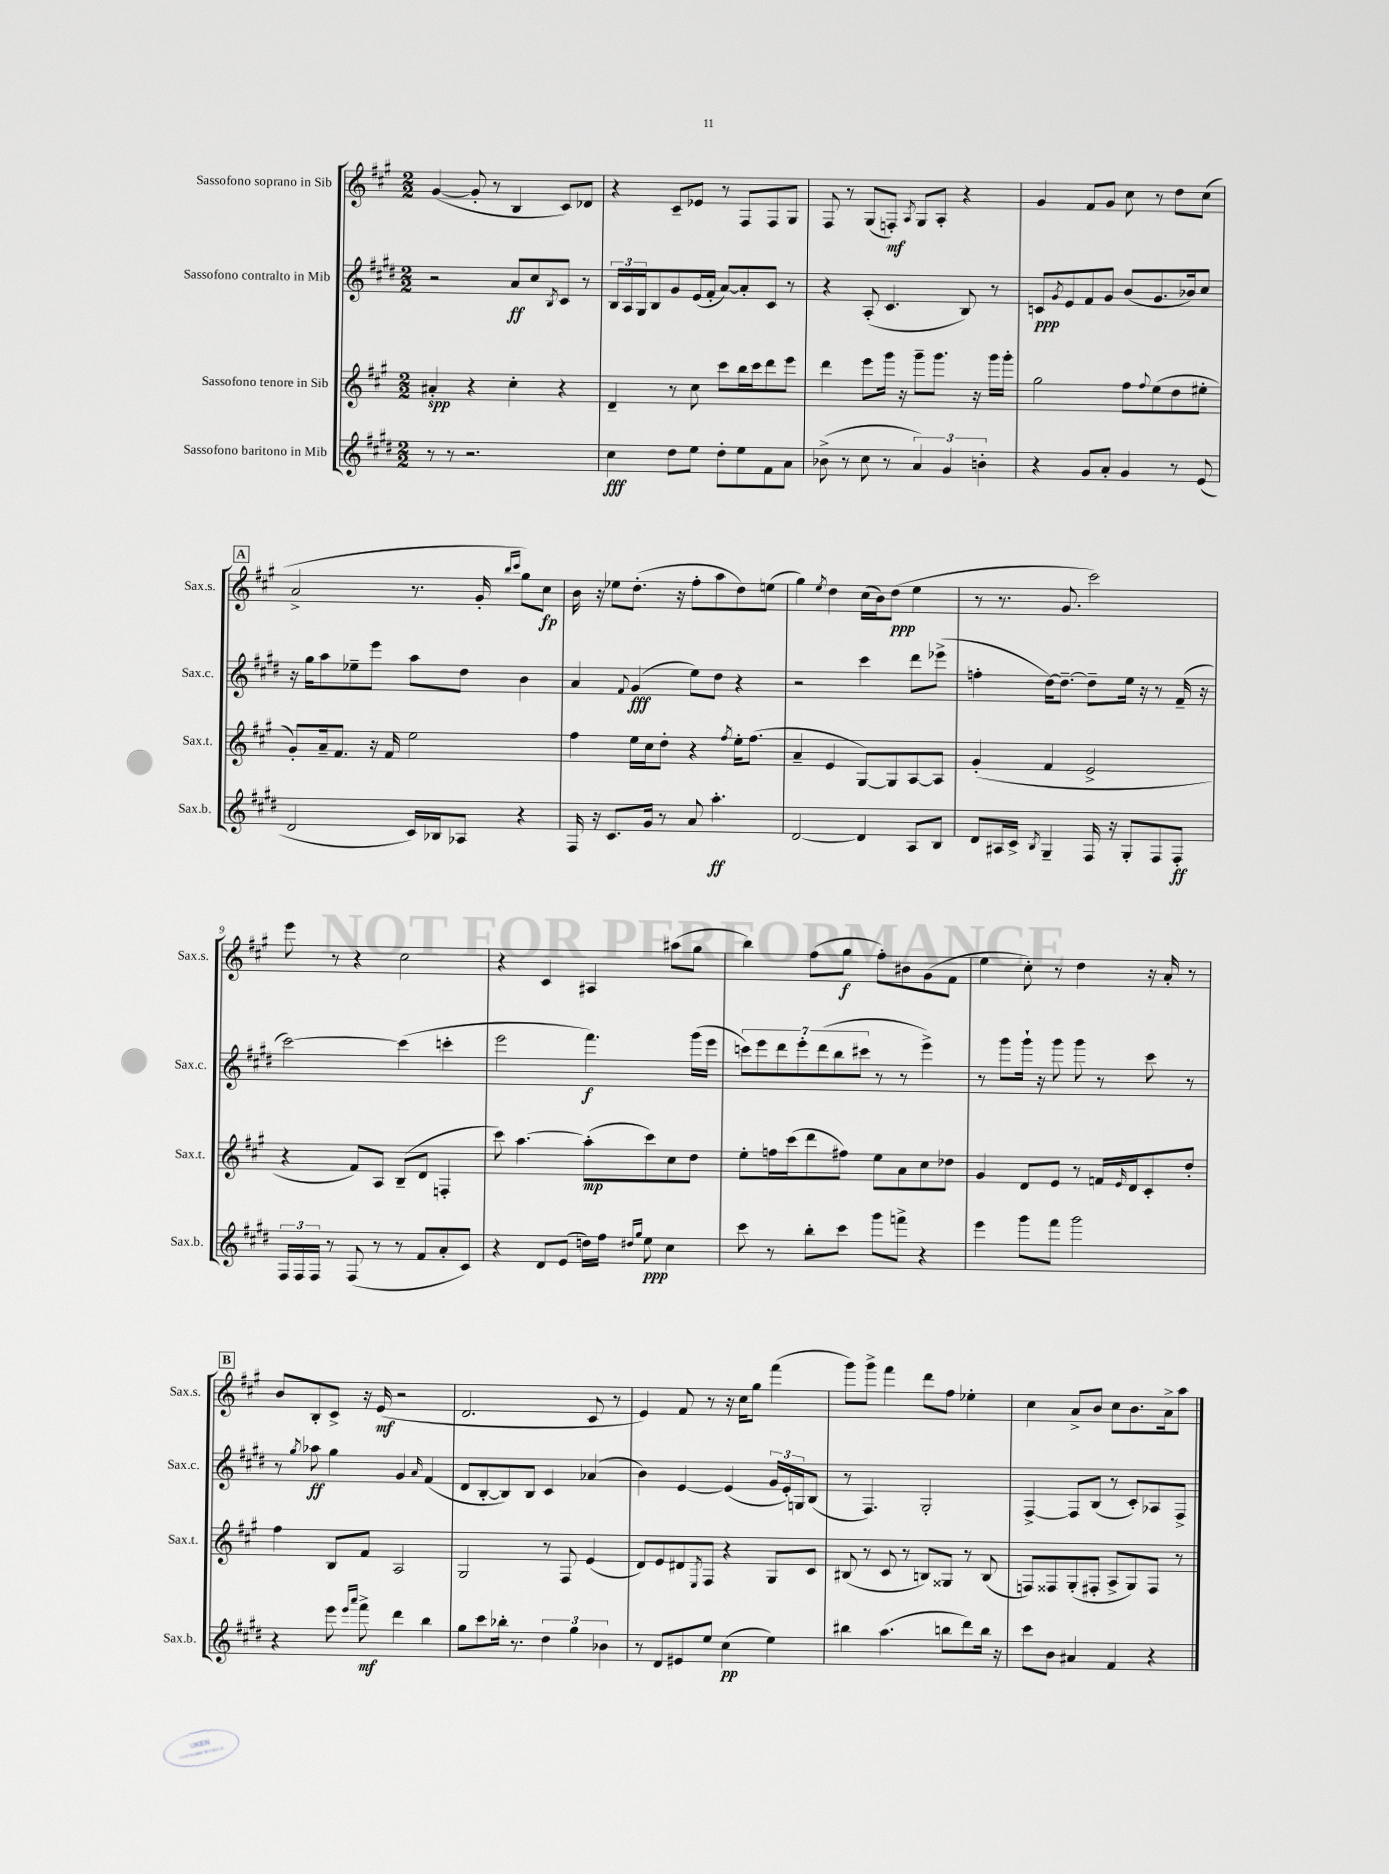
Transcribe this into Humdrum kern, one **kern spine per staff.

**kern	**dynam	**kern	**dynam	**kern	**dynam	**kern	**dynam
*part4	*part4	*part3	*part3	*part2	*part2	*part1	*part1
*staff4	*staff4	*staff3	*staff3	*staff2	*staff2	*staff1	*staff1
*I"Sassofono baritono in Mib	*	*I"Sassofono tenore in Sib	*	*I"Sassofono contralto in Mib	*	*I"Sassofono soprano in Sib	*
*I'Sax.b.	*	*I'Sax.t.	*	*I'Sax.c.	*	*I'Sax.s.	*
*clefG2	*	*clefG2	*	*clefG2	*	*clefG2	*
*k[f#c#g#d#]	*	*k[f#c#g#]	*	*k[f#c#g#d#]	*	*k[f#c#g#]	*
*M2/2	*	*M2/2	*	*M2/2	*	*M2/2	*
=1	=1	=1	=1	=1	=1	=1	=1
8r	.	4a#X'/	spp	2r	.	([4g#/	.
8r	.	.	.	.	.	.	.
2.r	.	4r	.	.	.	8g#'/]	.
.	.	.	.	.	.	8r	.
.	.	4cc#'\	.	8a/L	ff	4B/	.
.	.	.	.	8cc#/	.	.	.
.	.	.	.	8qB/	.	.	.
.	.	4r	.	8c#/J	.	8c#/L)	.
.	.	.	.	8r	.	8d-X/J	.
=2	=2	=2	=2	=2	=2	=2	=2
4cc#\	fff	4d~/	.	24B/LL	.	4r	.
.	.	.	.	24A/	.	.	.
.	.	.	.	24G#/J	.	.	.
.	.	.	.	8B/	.	.	.
8dd#\L	.	8r	.	8g#/	.	8c#~/L	.
8ee\J	.	8cc#\	.	(16e/L	.	8e-X/J	.
.	.	.	.	16f#'/JJ	.	.	.
8dd#'\L	.	8ccc#\L	.	[8a/L)	.	8r	.
8ee\	.	16bb\L	.	8a'/]	.	8F#/L	.
.	.	16ccc#\J	.	.	.	.	.
8f#\	.	8ddd\	.	8c#/J	.	8F#/	.
8a\J	.	8eee\J	.	8r	.	8G#/J	.
=3	=3	=3	=3	=3	=3	=3	=3
(8b-X^\	.	4ddd\	.	4r	.	8F#/	.
8r	.	.	.	.	.	8r	.
8cc#\	.	8eee\L	.	(8A'/	.	(8G#/L	.
8r	.	16ggg#\Jk	.	4.c#/	.	8Fn'/J)	mf
.	.	16r	.	.	.	.	.
.	.	.	.	.	.	8qA/	.
6a/)	.	8ggg#~\L	.	.	.	8G#/L	.
.	.	8.ggg#\J	.	.	.	8A'/J	.
6g#/	.	.	.	.	.	.	.
.	.	.	.	8B/)	.	4r	.
.	.	16r	.	.	.	.	.
6bn'\	.	.	.	.	.	.	.
.	.	16ggg#\LL	.	8r	.	.	.
.	.	16ggg#'\JJ	.	.	.	.	.
=4	=4	=4	=4	=4	=4	=4	=4
4r	.	2gg#\	.	8cn/L	ppp	4g#/	.
.	.	.	.	8qg#/	.	.	.
.	.	.	.	8e/	.	.	.
8g#/L	.	.	.	8f#/	.	8f#/L	.
8a'/J	.	.	.	8g#/J	.	8g#/J	.
4g#/	.	8ff#\L	.	(8b/L	.	8cc#\	.
.	.	8qqff#/	.	.	.	.	.
.	.	(8ee\	.	8.g#/	.	8r	.
8r	.	8dd\	.	.	.	8dd\L	.
.	.	.	.	16b-X/k)	.	.	.
(8e/	.	8ee#X'\J	.	8cc#/J	.	(8cc#\J	.
!!LO:LB:g=z
!!LO:REH:place=s1:t=A
=5	=5	=5	=5	=5	=5	=5	=5
2d#/	.	8g#'/L)	.	16r	.	2a^/	.
.	.	.	.	16gg#\KL	.	.	.
.	.	16a~/k	.	8aa\	.	.	.
.	.	8.f#/J	.	.	.	.	.
.	.	.	.	8ee-X~\	.	.	.
.	.	16r	.	8eee\J	.	.	.
.	.	16f#/	.	.	.	.	.
16c#/LL)	.	2ee\	.	8aa\L	.	8.r	.
16B-X/J	.	.	.	.	.	.	.
8A-X/J	.	.	.	8dd#\J	.	.	.
.	.	.	.	.	.	16g#'/	.
.	.	.	.	.	.	16qqbb/LL	.
.	.	.	.	.	.	16qqccc#/JJ	.
4r	.	.	.	4b\	.	8gg#\L)	.
.	.	.	.	.	.	8cc#\J	fp
=6	=6	=6	=6	=6	=6	=6	=6
16F#/	.	4ff#\	.	4a/	.	16b\	.
16r	.	.	.	.	.	16r	.
8.c#/L	.	.	.	.	.	8ee-X\L	.
.	.	.	.	8qqf#/	.	.	.
.	.	16ee\LL	.	(4g#/	fff	(8.dd'\J	.
16g#/Jk	.	16cc#\J	.	.	.	.	.
8r	.	8dd'\J	.	.	.	.	.
.	.	.	.	.	.	16r	.
8a/	.	4r	.	8ee\L)	.	8ff#'\L	.
4.aa'\	ff	.	.	8dd#\J	.	8aa\	.
.	.	8qff#/	.	.	.	.	.
.	.	16ee'\KL	.	4r	.	8dd\)	.
.	.	(8.ff#\J	.	.	.	.	.
.	.	.	.	.	.	(8een\J	.
=7	=7	=7	=7	=7	=7	=7	=7
[2d#/	.	4a~/	.	2r	.	4gg#\)	.
.	.	.	.	.	.	8qee/	.
.	.	4e/	.	.	.	4dd\	.
4d#/]	.	[8G#/L)	.	4ccc#\	.	(16cc#\LL	.
.	.	.	.	.	.	16b\J)	.
.	.	8G#/]	.	.	.	(8dd\J	ppp
8A/L	.	[8A/	.	8ddd#\L	.	4ee\	.
8B/J	.	8A/J]	.	(8eee-X^\J	.	.	.
=8	=8	=8	=8	=8	=8	=8	=8
8d#/L	.	(4g#'/	.	4ffn'\	.	8r	.
16A#X/L	.	.	.	.	.	8.r	.
16c#^/JJ	.	.	.	.	.	.	.
8qB/	.	.	.	.	.	.	.
4G#~/	.	4f#/	.	[16dd#\KL)	.	.	.
.	.	.	.	8.dd#~\J_	.	8.g#/	.
16F#/	.	2e^/	.	8dd#~\L]	.	2ccc#\)	.
16r	.	.	.	.	.	.	.
8G#'/L	.	.	.	16ee\Jk	.	.	.
.	.	.	.	16r	.	.	.
8F#/	.	.	.	8r	.	.	.
8F#'/J	ff	.	.	(16f#~/	.	.	.
.	.	.	.	16r	.	.	.
!!LO:LB:g=z
=9	=9	=9	=9	=9	=9	=9	=9
24F#/LL	.	4r	.	[2ccc#\)	.	8eee\	.
24F#/	.	.	.	.	.	.	.
24F#/JJ	.	.	.	.	.	.	.
8r	.	.	.	.	.	8r	.
(8F#/	.	8f#/L)	.	.	.	4r	.
8r	.	8A/J	.	.	.	.	.
8r	.	(8B~/L	.	(4ccc#\]	.	2cc#\	.
8f#/L	.	8d/J	.	.	.	.	.
8a'/	.	4Fn'/	.	4cccn'\	.	.	.
8c#/J)	.	.	.	.	.	.	.
=10	=10	=10	=10	=10	=10	=10	=10
4r	.	8ccc#\)	.	2eee\	.	4r	.
.	.	[4.aa\	.	.	.	.	.
8d#/L	.	.	.	.	.	4c#/	.
(8e/J	.	.	.	.	.	.	.
16ddn\LL)	.	(8aa'\L]	mp	4.fff#\)	f	4A#X/	.
16ff#\JJ	.	.	.	.	.	.	.
16qqdd#X/LL	.	.	.	.	.	.	.
16qqgg#/JJ	.	.	.	.	.	.	.
8ee\	ppp	8ccc#\)	.	.	.	.	.
4cc#\	.	8cc#\	.	.	.	(8aa#X\L	.
.	.	8dd\J	.	(16ggg#\LL	.	8gg#\J	.
.	.	.	.	16eee\JJ	.	.	.
=11	=11	=11	=11	=11	=11	=11	=11
8ccc#\	.	8ee'\L	.	14cccn\L)	.	4bb\)	.
.	.	.	.	14eee\	.	.	.
8r	.	16ffn\L	.	.	.	.	.
.	.	.	.	14ddd#\	.	.	.
.	.	(16ccc#\J	.	.	.	.	.
.	.	.	.	14eee'\	.	.	.
8bb'\L	.	8ddd\	.	.	.	(8ff#\L	.
.	.	.	.	(14ddd#\	.	.	.
.	.	.	.	14bb\	.	.	.
8ccc#\J	.	8ff#X\J)	.	.	.	8gg#\J	f
.	.	.	.	14ccc#X\J	.	.	.
8ggg#\L	.	8ee\L	.	8r	.	8ff#'\L)	.
8fffn^\J	.	8a\	.	8r	.	8b#X\	.
4r	.	8cc#\	.	4eee^\)	.	(8g#\	.
.	.	8dd-X\J	.	.	.	8f#\J	.
=12	=12	=12	=12	=12	=12	=12	=12
4eee\	.	4g#/	.	8r	.	4ee\	.
.	.	.	.	8ggg#\L	.	.	.
8ggg#\L	.	8d/L	.	16ggg#`\Jk	.	8cc#'\)	.
.	.	.	.	16r	.	.	.
8fff#\J	.	8e/J	.	8ggg#\	.	8r	.
2ggg#\	.	8r	.	8ggg#\	.	4dd\	.
.	.	16fn/LL	.	8r	.	.	.
.	.	16qqe/	.	.	.	.	.
.	.	16d/J	.	.	.	.	.
.	.	8c#'/	.	8ccc#\	.	16r	.
.	.	.	.	.	.	16a'/	.
.	.	8dd'/J	.	8r	.	8r	.
!!LO:LB:g=z
!!LO:REH:place=s1:t=B
=13	=13	=13	=13	=13	=13	=13	=13
4r	.	4ff#\	.	8r	.	8b/L	.
.	.	.	.	8qgg#/	.	.	.
.	.	.	.	8aa-X\	ff	8B'/	.
8eee\	.	8B/L	.	4gg#\	.	8c#^/J	.
16qqeee/LL	.	.	.	.	.	.	.
16qqaaa/JJ	.	.	.	.	.	.	.
8fff#^\	mf	8f#/J	.	.	.	16r	.
.	.	.	.	.	.	(16e/	mf
4ddd#\	.	2A/	.	4g#/	.	2r	.
.	.	.	.	16qqa/	.	.	.
4bb\	.	.	.	(4f#/	.	.	.
=14	=14	=14	=14	=14	=14	=14	=14
8gg#\L	.	2G#/	.	8d#/L	.	2.d/	.
8ccc#\	.	.	.	[8B'/	.	.	.
16bb-X'\Jk	.	.	.	8B/])	.	.	.
8.r	.	.	.	.	.	.	.
.	.	.	.	8B/J	.	.	.
6dd#\	.	8r	.	4c#/	.	.	.
.	.	8F#/	.	.	.	.	.
6gg#\	.	.	.	.	.	.	.
.	.	(4e/	.	(4a-X/	.	8c#/	.
6b-X\	.	.	.	.	.	.	.
.	.	.	.	.	.	8r	.
=15	=15	=15	=15	=15	=15	=15	=15
8r	.	8d/L)	.	4b\)	.	4e/)	.
8d#/L	.	8e/	.	.	.	.	.
8e#X/	.	8d#X/	.	[4e/	.	8f#/	.
.	.	8qE/	.	.	.	.	.
8ee/J	.	8F#/J	.	.	.	8r	.
(4cc#\	pp	4r	.	(4e/]	.	16r	.
.	.	.	.	.	.	16cc#\KL	.
.	.	.	.	.	.	8gg#\J	.
4ee\)	.	8G#/L	.	24g#/LL	.	(4fff#\	.
.	.	.	.	24e'/)	.	.	.
.	.	.	.	24Gn/J	.	.	.
.	.	8c#/J	.	(8B/J	.	.	.
=16	=16	=16	=16	=16	=16	=16	=16
4bb#X\	.	(8B#X/	.	8r	.	8ggg#\L)	.
.	.	8r	.	4.F#/)	.	8ggg#^\J	.
(4.aa\	.	8c#/	.	.	.	4fff#\	.
.	.	8r	.	.	.	.	.
.	.	8Bn/L)	.	2G#'/	.	8ddd\L	.
8bbn\L	.	8G##X/J	.	.	.	8ff#\J	.
8ddd#\)	.	8r	.	.	.	4ee-X'\	.
16bb\Jk	.	(8B/	.	.	.	.	.
16r	.	.	.	.	.	.	.
=17	=17	=17	=17	=17	=17	=17	=17
8ccc#\L	.	8Fn/L)	.	[4F#^/	.	4cc#\	.
8b\J	.	8F##X/	.	.	.	.	.
4a#X/	.	(8G#'/	.	8F#/L]	.	8a^/L	.
.	.	8F#X'/J	.	(8B/J	.	8b/J	.
4f#/	.	8A^/L	.	8r	.	8cc#\L	.
.	.	8G#/)	.	8c#'/L)	.	8.b\	.
4r	.	8F#/J	.	8A-X/	.	.	.
.	.	.	.	.	.	16a^\k	.
.	.	8r	.	8F#^/J	.	8aa\J	.
==	==	==	==	==	==	==	==
*-	*-	*-	*-	*-	*-	*-	*-
